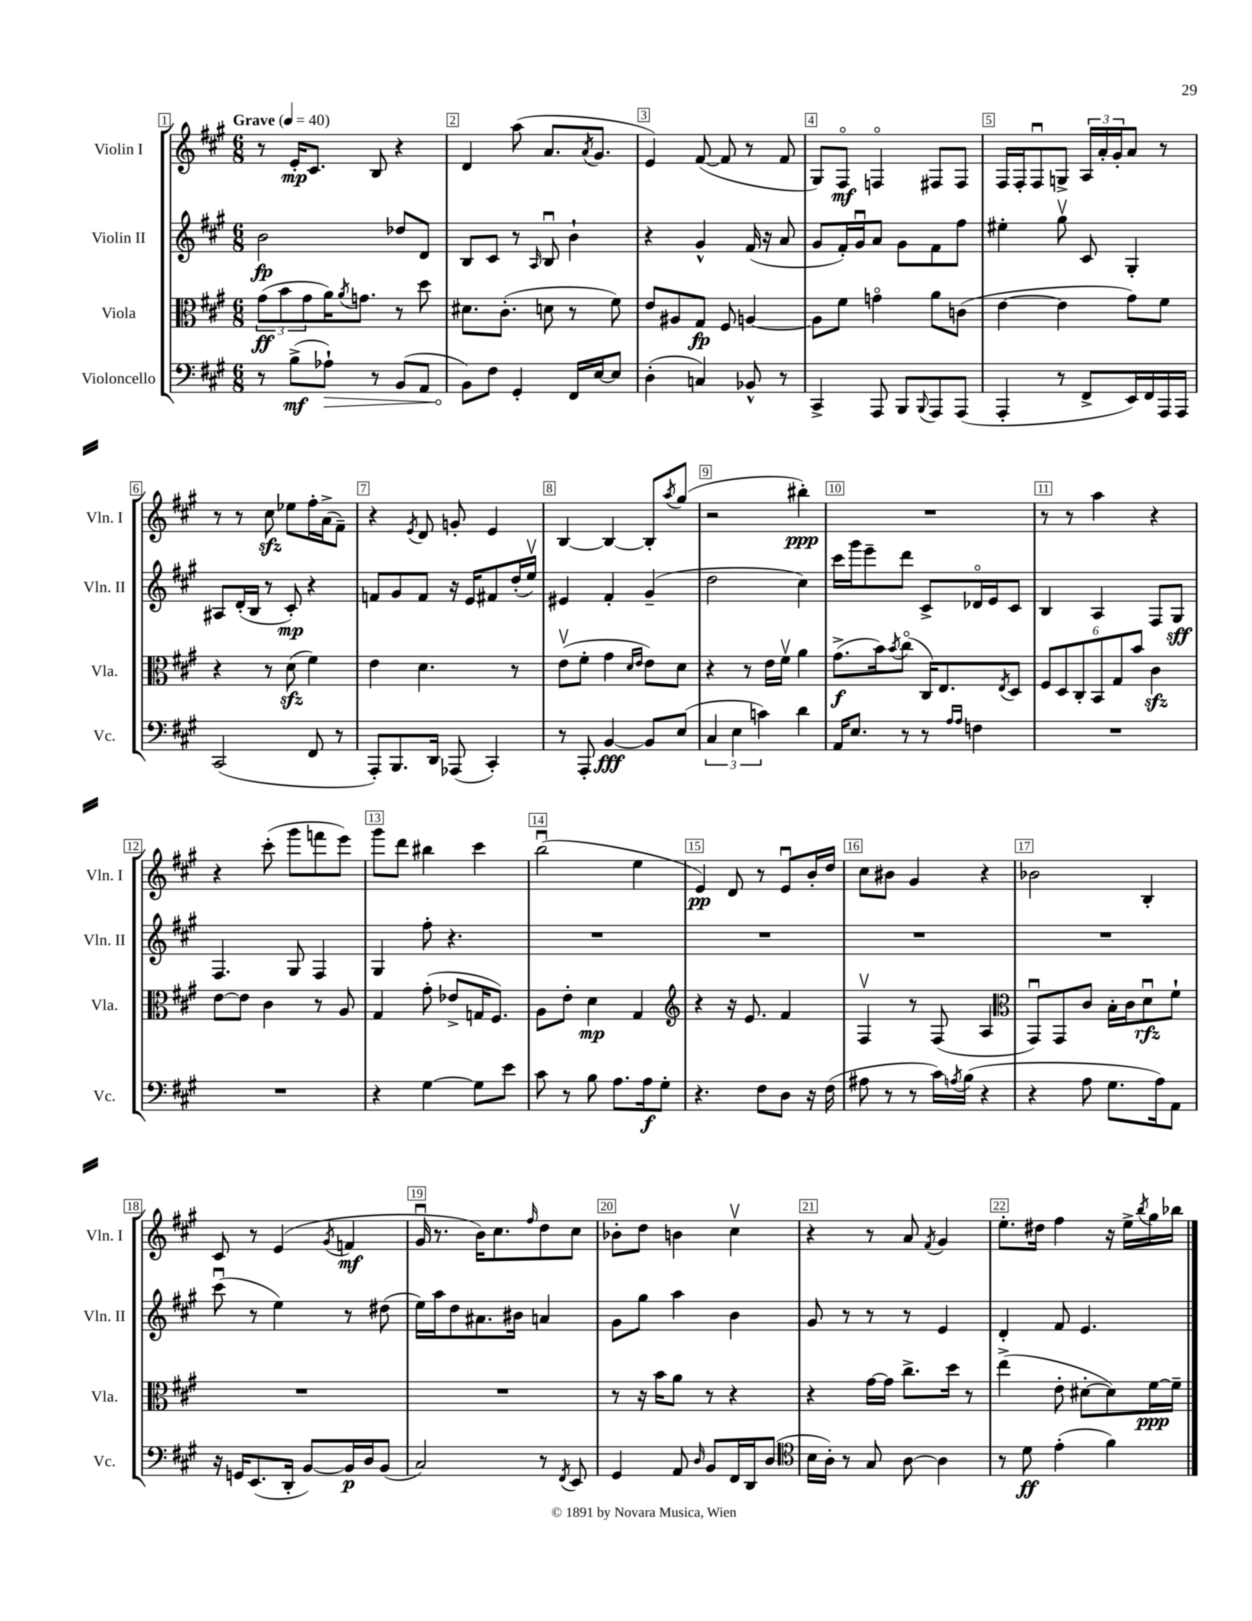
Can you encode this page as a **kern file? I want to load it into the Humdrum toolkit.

**kern	**dynam	**kern	**dynam	**kern	**dynam	**kern	**dynam
*part4	*part4	*part3	*part3	*part2	*part2	*part1	*part1
*staff4	*staff4	*staff3	*staff3	*staff2	*staff2	*staff1	*staff1
*I"Violoncello	*	*I"Viola	*	*I"Violin II	*	*I"Violin I	*
*I'Vc.	*	*I'Vla.	*	*I'Vln. II	*	*I'Vln. I	*
*clefF4	*	*clefC3	*	*clefG2	*	*clefG2	*
*k[f#c#g#]	*	*k[f#c#g#]	*	*k[f#c#g#]	*	*k[f#c#g#]	*
*M6/8	*	*M6/8	*	*M6/8	*	*M6/8	*
*MM40	*	*MM40	*	*MM40	*	*MM40	*
=1	=1	=1	=1	=1	=1	=1	=1
!	!	!	!	!	!	!LO:TX:a:B:t=Grave	!
8r	.	(12g#\L	ff	2b\	fp	8r	.
.	.	12b\	.	.	.	.	.
(8B^\L	mf	.	.	.	.	16e'/KL	mp
.	.	12g#\	.	.	.	.	.
.	.	.	.	.	.	8.c#/J	.
!	!LO:HP:b	!	!	!	!	!	!
8A-X`\J)	>	16a\K)	.	.	.	.	.
.	.	8qa/	.	.	.	.	.
.	.	8.gn\J	.	.	.	.	.
8r	.	.	.	.	.	8B/	.
(8BB/L	.	8r	.	8dd-X/L	.	4r	.
8AA/J	.	8dd\	.	8d/J	.	.	.
=2	=2	=2	=2	=2	=2	=2	=2
8BB\L)	.	8.d#X\L	.	8B/L	.	4d/	.
8F#\J	]	.	.	8c#/J	.	.	.
.	.	(8.c#'\J	.	.	.	.	.
4GG#'/	.	.	.	8r	.	(8aa\	.
.	.	.	.	16qqA/	.	.	.
.	.	8dn\	.	8Bu/	.	8.a/L	.
16FF#/LL	.	8r	.	4b`\	.	.	.
.	.	.	.	.	.	8qa/	.
[16E/J	.	.	.	.	.	8.g#/J	.
8E/J]	.	8f#\)	.	.	.	.	.
=3	=3	=3	=3	=3	=3	=3	=3
(4D'\	.	8e/L	.	4r	.	4e/)	.
.	.	8A#X/	.	.	.	.	.
4Cn/)	.	8G#/J	fp	4g#^^/	.	([8f#/	.
.	.	8F#/	.	.	.	8f#/]	.
8BB-X^^/	.	[4An/	.	(16f#/	.	8r	.
.	.	.	.	16r	.	.	.
8r	.	.	.	8a/	.	8f#/	.
=4	=4	=4	=4	=4	=4	=4	=4
4CC#^/	.	8A\L]	.	8g#/L	.	8G#/L)	.
.	.	8f#\J	.	16f#'/L)	.	8F#/J	mf
.	.	.	.	16g#u/J	.	.	.
8AAA/	.	4gn\	.	8a/J	.	4Fn/	.
8BBB/L	.	.	.	8g#\L	.	.	.
8qqBBB/	.	.	.	.	.	.	.
8AAA/	.	8a\L	.	8f#\	.	8F#X/L	.
(8AAA/J	.	(8cn\J	.	8ff#\J	.	8F#/J	.
=5	=5	=5	=5	=5	=5	=5	=5
4AAA'/	.	[4e\	.	4ee#X'\	.	16F#/LL	.
.	.	.	.	.	.	16F#'/J	.
.	.	.	.	.	.	8F#u/	.
8r	.	4e\]	.	8gg#v\	.	8Gn^/J	.
8FF#^/L	.	.	.	8c#/	.	24A/LL	.
.	.	.	.	.	.	24a'/	.
.	.	.	.	.	.	24g#'/J	.
16EE/L)	.	8g#\L)	.	4G#'/	.	8a/J	.
16FF#/	.	.	.	.	.	.	.
16AAA/	.	8f#\J	.	.	.	8r	.
16AAA/JJ	.	.	.	.	.	.	.
!!LO:LB:g=z
=6	=6	=6	=6	=6	=6	=6	=6
(2CC#/	.	4r	.	8A#X/L	.	8r	.
.	.	.	.	(16d'/L	.	8r	.
.	.	.	.	16B/JJ	.	.	.
.	.	8r	.	8r	.	8cc#zz\	.
.	.	(8dzz\	.	8c#'/)	mp	8ee-X\L	.
8FF#/	.	4f#\)	.	4r	.	16ff#'\L	.
.	.	.	.	.	.	(16a^\J	.
8r	.	.	.	.	.	8f#~\J)	.
=7	=7	=7	=7	=7	=7	=7	=7
8AAA'/L)	.	4e\	.	8fn/L	.	4r	.
8.BBB/	.	.	.	8g#/	.	.	.
.	.	.	.	.	.	8qe/	.
.	.	4.d\	.	8f/J	.	8d/	.
16DD/Jk	.	.	.	.	.	.	.
(8AAA-X/	.	.	.	16r	.	8gn'/	.
.	.	.	.	16e/KL	.	.	.
4CC#'/)	.	.	.	8f#X/	.	4e/	.
.	.	8r	.	(16dd'/L	.	.	.
.	.	.	.	16eev/JJ)	.	.	.
=8	=8	=8	=8	=8	=8	=8	=8
8r	.	(8ev\L	.	4e#X/	.	[4B/	.
8AAA'/	.	8f#'\J	.	.	.	.	.
[4BB/	fff	4g#\	.	4f#'/	.	4B/_	.
.	.	16qqd/LL	.	.	.	.	.
.	.	16qqe/JJ	.	.	.	.	.
8BB/L]	.	8e\L)	.	(4g#~/	.	8B'/L]	.
.	.	.	.	.	.	8qaa/	.
(8E/J	.	8d\J	.	.	.	(8gg#/J	.
=9	=9	=9	=9	=9	=9	=9	=9
6C#/	.	4r	.	2dd\	.	2r	.
6E\	.	.	.	.	.	.	.
.	.	8r	.	.	.	.	.
6cn\)	.	.	.	.	.	.	.
.	.	16e\LL	.	.	.	.	.
.	.	16f#v\JJ	.	.	.	.	.
4d\	.	4a\	.	4cc#\)	.	4bb#X'\)	ppp
=10	=10	=10	=10	=10	=10	=10	=10
16AA/KL	.	(8.g#^\L	f	16ccc#\LL	.	2.r	.
8.E/J	.	.	.	16ggg#\J	.	.	.
.	.	.	.	8eee~\	.	.	.
.	.	16b\k)	.	.	.	.	.
.	.	8qb/	.	.	.	.	.
8r	.	(8cc#\J	.	8ddd\J	.	.	.
8r	.	16C#/KL)	.	8c#^/L	.	.	.
.	.	8.E/	.	.	.	.	.
16qqA/LL	.	.	.	.	.	.	.
16qqA/JJ	.	.	.	.	.	.	.
4Fn\	.	.	.	16d-X/L	.	.	.
.	.	.	.	16e/J	.	.	.
.	.	8qE/	.	.	.	.	.
.	.	8D/J	.	8c#/J	.	.	.
=11	=11	=11	=11	=11	=11	=11	=11
2.r	.	12F#/L	.	4B/	.	8r	.
.	.	12D/	.	.	.	.	.
.	.	.	.	.	.	8r	.
.	.	12C#'/	.	.	.	.	.
.	.	12BB/	.	4A/	.	4aa\	.
.	.	12G#/	.	.	.	.	.
.	.	12b/J	.	.	.	.	.
.	.	4c#zz\	.	8F#/L	.	4r	.
.	.	.	.	8G#/J	sff	.	.
!!LO:LB:g=z
=12	=12	=12	=12	=12	=12	=12	=12
2.r	.	[8e\L	.	4.F#/	.	4r	.
.	.	8e\J]	.	.	.	.	.
.	.	4c#\	.	.	.	(8ccc#'\	.
.	.	.	.	8G#/	.	8ggg#\L	.
.	.	8r	.	4F#/	.	8fffn\	.
.	.	8A/	.	.	.	8eee\J)	.
=13	=13	=13	=13	=13	=13	=13	=13
4r	.	4G#/	.	4G#/	.	8ggg#\L	.
.	.	.	.	.	.	8ddd\J	.
[4G#\	.	(8g#'\	.	8ff#'\	.	4bb#X\	.
.	.	8e-X^/L	.	4.r	.	.	.
8G#\L]	.	16Gn/K	.	.	.	4ccc#\	.
.	.	8.F#/J)	.	.	.	.	.
8e\J	.	.	.	.	.	.	.
=14	=14	=14	=14	=14	=14	=14	=14
8c#\	.	8A\L	.	2.r	.	(2bbu\	.
8r	.	8e'\J	.	.	.	.	.
8B\	.	4d\	mp	.	.	.	.
8.A\L	.	.	.	.	.	.	.
.	.	4G#/	.	.	.	4ee\	.
16A\k	f	.	.	.	.	.	.
8G#'\J	.	.	.	.	.	.	.
=15	=15	=15	=15	=15	=15	=15	=15
*	*	*clefG2	*	*	*	*	*
4.r	.	4r	.	2.r	.	4e/)	pp
.	.	16r	.	.	.	8d/	.
.	.	8.e/	.	.	.	.	.
8F#\L	.	.	.	.	.	8r	.
8D\J	.	4f#/	.	.	.	8eu/L	.
16r	.	.	.	.	.	16b'/L	.
(16F#\	.	.	.	.	.	16dd/JJ	.
=16	=16	=16	=16	=16	=16	=16	=16
8A#X\	.	4F#v/	.	2.r	.	8cc#\L	.
8r	.	.	.	.	.	8b#X\J	.
8r	.	8r	.	.	.	4g#/	.
16c#\LL)	.	(8F#/	.	.	.	.	.
8qAn/	.	.	.	.	.	.	.
(16B\JJ	.	.	.	.	.	.	.
4r	.	4A/	.	.	.	4r	.
=17	=17	=17	=17	=17	=17	=17	=17
*	*	*clefC3	*	*	*	*	*
4r	.	8GG#u/L)	.	2.r	.	2b-X\	.
.	.	8GG#/	.	.	.	.	.
8A\	.	8c#/J	.	.	.	.	.
8.G#\L	.	16B'\LL	.	.	.	.	.
.	.	16c#\J	.	.	.	.	.
.	.	8du\	rfz	.	.	4B'/	.
16A\k)	.	.	.	.	.	.	.
8AA\J	.	8f#`\J	.	.	.	.	.
!!LO:LB:g=z
=18	=18	=18	=18	=18	=18	=18	=18
16r	.	2.r	.	(8ccc#u\	.	8c#/	.
16GGn/KL	.	.	.	.	.	.	.
(8.EE/	.	.	.	8r	.	8r	.
.	.	.	.	4ee\)	.	(4e/	.
16DD'/Jk	.	.	.	.	.	.	.
[8BB/L)	.	.	.	.	.	.	.
.	.	.	.	.	.	8qg#/	.
16BB/L]	p	.	.	8r	.	4fn/	mf
16D/J	.	.	.	.	.	.	.
(8BB/J	.	.	.	(8dd#X\	.	.	.
=19	=19	=19	=19	=19	=19	=19	=19
2C#/)	.	2.r	.	16ee\LL)	.	16g#u/	.
.	.	.	.	16aa\J	.	8.r	.
.	.	.	.	8dd\	.	.	.
.	.	.	.	8.a#X\	.	16b\KL)	.
.	.	.	.	.	.	8.cc#\	.
.	.	.	.	16b#X\Jk	.	.	.
.	.	.	.	.	.	16qqff#/	.
8r	.	.	.	4an/	.	8dd\	.
8qFF#/	.	.	.	.	.	.	.
8EE/	.	.	.	.	.	8cc#\J	.
=20	=20	=20	=20	=20	=20	=20	=20
4GG#/	.	8r	.	8g#\L	.	8b-X'\L	.
.	.	16r	.	8gg#\J	.	8dd\J	.
.	.	16b\KL	.	.	.	.	.
8AA/	.	8a\J	.	4aa\	.	4bn\	.
16qqD/	.	.	.	.	.	.	.
8BB/L	.	8r	.	.	.	.	.
16FF#/L	.	4r	.	4b\	.	4cc#v\	.
16DD/J	.	.	.	.	.	.	.
(8D/J	.	.	.	.	.	.	.
=21	=21	=21	=21	=21	=21	=21	=21
*clefC4	*	*	*	*	*	*	*
16B\LL	.	4r	.	8g#/	.	4r	.
16A'\JJ)	.	.	.	.	.	.	.
8r	.	.	.	8r	.	.	.
8G#/	.	[16g#\LL	.	8r	.	8r	.
.	.	16g#\JJ]	.	.	.	.	.
[8A\	.	8.cc#^\L	.	8r	.	8a/	.
.	.	.	.	.	.	8qf#/	.
4A\]	.	.	.	4e/	.	4g#/	.
.	.	16dd\Jk	.	.	.	.	.
.	.	8r	.	.	.	.	.
=22	=22	=22	=22	=22	=22	=22	=22
8r	.	(4ee^\	.	4d'/	.	8.ee'\L	.
8d\	ff	.	.	.	.	.	.
.	.	.	.	.	.	16dd#X\Jk	.
(4e'\	.	8e'\	.	8f#/	.	4ff#\	.
.	.	[8d#X'\L	.	4.e/	.	.	.
4f#\)	.	8d#\])	.	.	.	16r	.
.	.	.	.	.	.	16ee^\LL	.
.	.	.	.	.	.	8qbb/	.
.	.	[16f#\L	ppp	.	.	16gg#\	.
.	.	16f#~\JJ]	.	.	.	16bb-X\JJ	.
==	==	==	==	==	==	==	==
*-	*-	*-	*-	*-	*-	*-	*-
